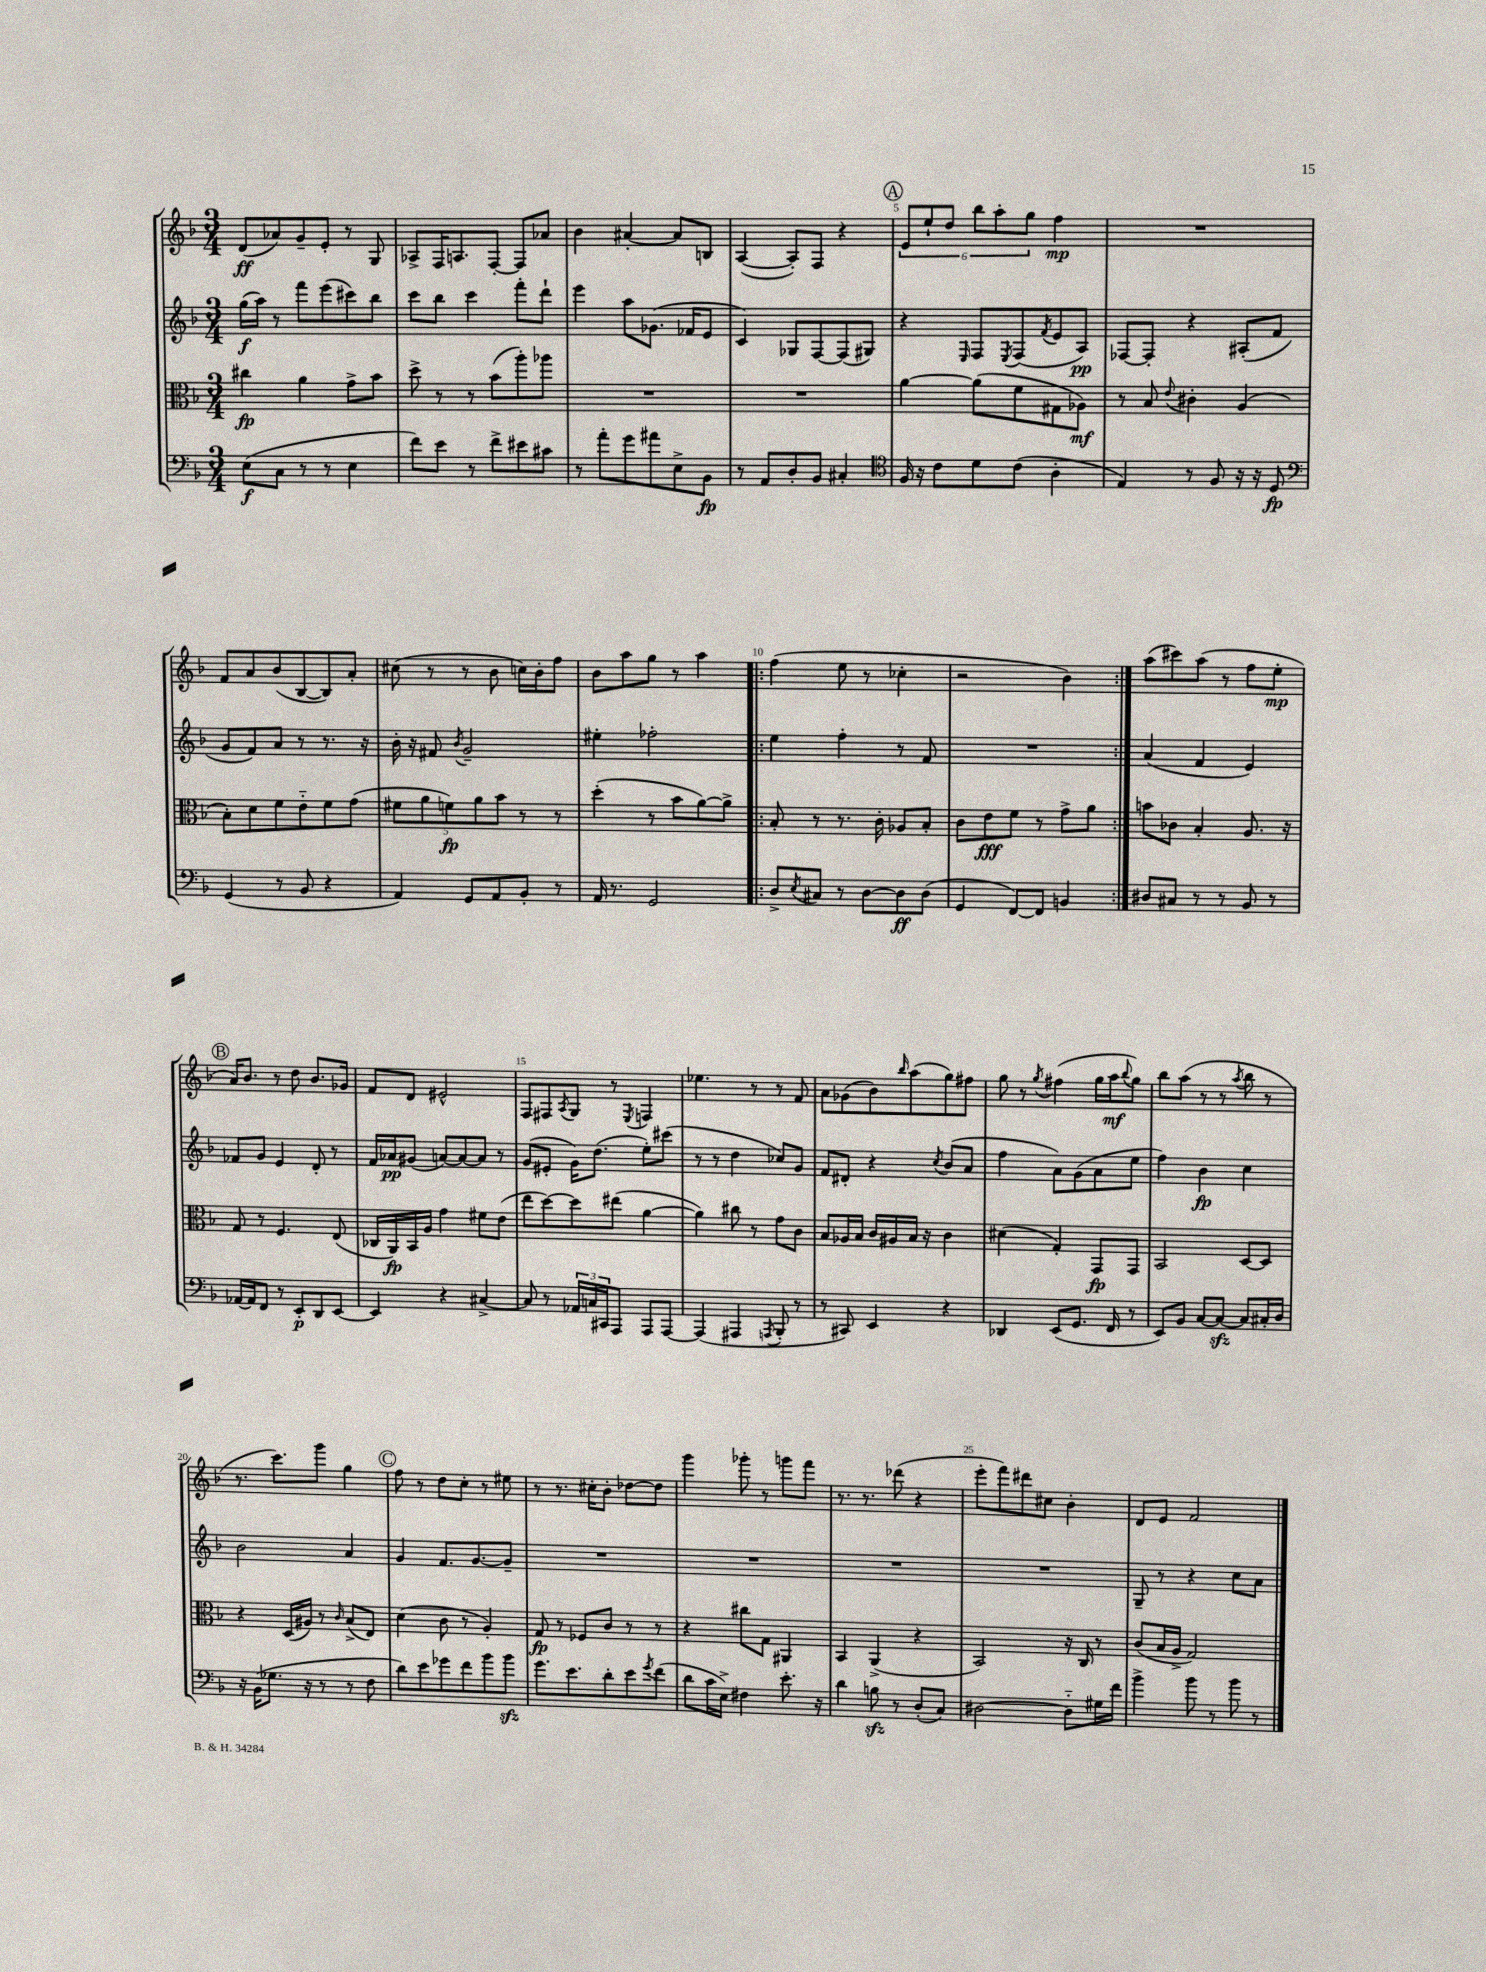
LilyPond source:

<<
\new StaffGroup <<
\new Staff = "s0" {
    \clef treble \key f \major \numericTimeSignature \time 3/4
    d'8\ff( aes'8) g'8-- e'8-. r8 g8 |
    aes8-> f16 a8. f8~-. f8 aes'8 |
    bes'4 ais'4~-. ais'8 b8 |
    a4~( a8-.) f8 r4 |
    \mark \markup { \circle "A" } \tuplet 6/4 { e'8 e''8-! d''8 bes''8 a''8-. g''8 } f''4\mp |
    R2. |
    f'8 a'8 bes'8( bes8~ bes8) a'8-. |
    cis''8( r8 r8 bes'8 c''16) bes'16-. f''8 |
    bes'8 a''8 g''8 r8 a''4 |
    \repeat volta 2 { f''4( e''8 r8 ces''4-. |
    r2 bes'4) | }
    a''8( cis'''8) a''8( r8 f''8 e''8-.\mp |
    \mark \markup { \circle "B" } a'16) bes'8. r8 d''8 bes'8. ges'16 |
    f'8 d'8 eis'2-^ |
    f8 fis8 \acciaccatura { a8 } g8 r8 \acciaccatura { e8 } f4 |
    ees''4. r8 r8 f'8 |
    a'8 ges'8( bes'8) \grace { bes''16 } a''8( g''8) fis''8 |
    g''8 r8 \acciaccatura { g''8 } fis''4( g''16 a''16\mf \appoggiatura { bes''8 } g''8) |
    bes''8 a''8( r8 r8 \acciaccatura { a''8 } bes''8 r8 |
    r8. c'''8.) g'''8 g''4 |
    \mark \markup { \circle "C" } f''8 r8 d''8 c''8-. r8 eis''8 |
    r8 r8. cis''16-. bes'8-. des''8~ des''8 |
    g'''4 ges'''8-. r8 g'''8 f'''8 |
    r8. r8. des'''8( r4 |
    e'''8-. f'''8) dis'''8 cis''8 bes'4-. |
    d'8 e'8 f'2 \bar "|." |
}
\new Staff = "s1" {
    \clef treble \key f \major \numericTimeSignature \time 3/4
    g''16\f( a''16) r8 f'''8 e'''8( cis'''8) bes''8 |
    c'''8 bes''8 c'''4 f'''8-. d'''8-! |
    e'''4 a''8 ges'8.( fes'16 e'8 |
    c'4) ges8 f8~ f8( gis8) |
    \mark \markup { \circle "A" } r4 \grace { e16 } f8 \acciaccatura { e8 } f8( \acciaccatura { f'8 } e'8 a8\pp) |
    fes8~ fes8-. r4 ais8-.( f'8 |
    g'8 f'8) a'8 r8 r8. r16 |
    bes'16-. r16 fis'8 \acciaccatura { bes'8 } g'2-- |
    eis''4-. fes''2-. |
    \repeat volta 2 { e''4 f''4-. r8 f'8 |
    R2. | }
    a'4( f'4 e'4) |
    \mark \markup { \circle "B" } fes'8 g'8 e'4 d'8-. r8 |
    f'16 aes'16\pp gis'8( a'8~) a'8~ a'8 r8 |
    g'8( eis'8-. g'16) d''8.( e''8-.) cis'''8( |
    r8 r8 d''4 ces''8) g'8 |
    f'8 dis'8-. r4 \acciaccatura { c''8 } bes'8( a'8 |
    f''4 a'8) g'8( a'8 e''8 |
    f''4) bes'4\fp c''4 |
    bes'2 a'4 |
    \mark \markup { \circle "C" } g'4 f'8. g'8.~ g'8-- |
    R2. |
    R2. |
    R2. |
    R2. |
    g8-- r8 r4 c''8 a'8 \bar "|." |
}
\new Staff = "s2" {
    \clef alto \key f \major \numericTimeSignature \time 3/4
    cis''4\fp a'4 g'8-> bes'8 |
    d''8-> r8 r8 bes'8( a''8-.) aes''8 |
    R2. |
    R2. |
    \mark \markup { \circle "A" } a'4~ a'8( f'8 gis8 aes8\mf) |
    r8 bes8 \appoggiatura { e'8 } cis'4-. a4( |
    bes8-.) d'8 f'8 e'8-_ f'8 g'8( |
    \tuplet 5/4 { fis'8 a'8 f'8\fp) a'8 bes'8 } r8 r8 |
    d''4-.( r8 bes'8 a'8~) a'8-> |
    \repeat volta 2 { bes8-. r8 r8. c'16-. aes8 bes8-. |
    c'8 e'8\fff f'8 r8 g'8-> a'8 | }
    b'8 ces'8 bes4-. a8. r16 |
    \mark \markup { \circle "B" } g8 r8 f4. e8( |
    ces16 a,16\fp) bes,16 a16 g'4 fis'8 e'8( |
    e''8 d''8~) d''8 eis''8( a'4~ |
    a'4) cis''8 r8 g'8 c'8 |
    bes8 aes16 bes16 c'16 ais16 bes16 r16 c'4 |
    dis'4( g4-.) g,8\fp g,8 |
    bes,2 d8~ d8 |
    r4 d16( ais16) r8 \grace { c'16 } bes8->( e8) |
    \mark \markup { \circle "C" } d'4( c'8 r8 a4-.) |
    g8\fp r8 fes8 c'8 r8 r8 |
    r4 cis''8 g8 ais,4 |
    bes,4 a,4->( r4 |
    bes,2) r16 c16 r8 |
    c'8( bes16 a16-> g2) \bar "|." |
}
\new Staff = "s3" {
    \clef bass \key f \major \numericTimeSignature \time 3/4
    e8\f( c8 r8 r8 e4 |
    f'8) e'8 r8 f'8-> eis'8 cis'8 |
    r8 a'8-. g'8 ais'8 e8-> bes,8\fp |
    r8 a,8 d8-. bes,8 cis4-. |
    \mark \markup { \circle "A" } \clef tenor f16 r16 c'8 d'8 c'8( a4-. |
    e4) r8 f8 r16 r16 d8\fp |
    \clef bass g,4( r8 bes,8 r4 |
    a,4) g,8 a,8 bes,8-. r8 |
    a,16 r8. g,2 |
    \repeat volta 2 { d8-> \acciaccatura { e8 } cis8 r8 d8~ d8\ff d8( |
    g,4 f,8~) f,8 b,4 | }
    dis8 cis8 r8 r8 bes,8 r8 |
    \mark \markup { \circle "B" } aes,16~ aes,16 f,8 r8 e,8-.\p d,8 e,8~ |
    e,4 r4 cis4~-> |
    cis8 r8 \tuplet 3/2 { aes,16 c16 cis,16 } a,,8 a,,8 a,,8~ |
    a,,4( ais,,4 \acciaccatura { a,,8 } bes,,8-. r8 |
    r8 cis,8) e,4 r4 |
    des,4 e,8( g,8. f,16 r8 |
    e,8) bes,8 c8~ c8~\sfz c8 cis16-. d16 |
    r16 bes,16( ges8. r16 r8 r8 f8 |
    \mark \markup { \circle "C" } d'8) e'8 ges'8 f'8 bes'8 bes'8\sfz |
    g'8. e'8. d'8-. e'8 \acciaccatura { g'8 } f'8( |
    d'8 c'16 e16->) fis4 e'8.-. r16 |
    d'4 b8\sfz r8 d8-.( c8) |
    dis2~ dis8-_ gis16 f'16 |
    bes'4-> bes'8 r8 bes'8 r8 \bar "|." |
}
>>
>>
\layout { \context { \Score \override BarNumber.break-visibility = ##(#f #t #t) barNumberVisibility = #(every-nth-bar-number-visible 5) } }
